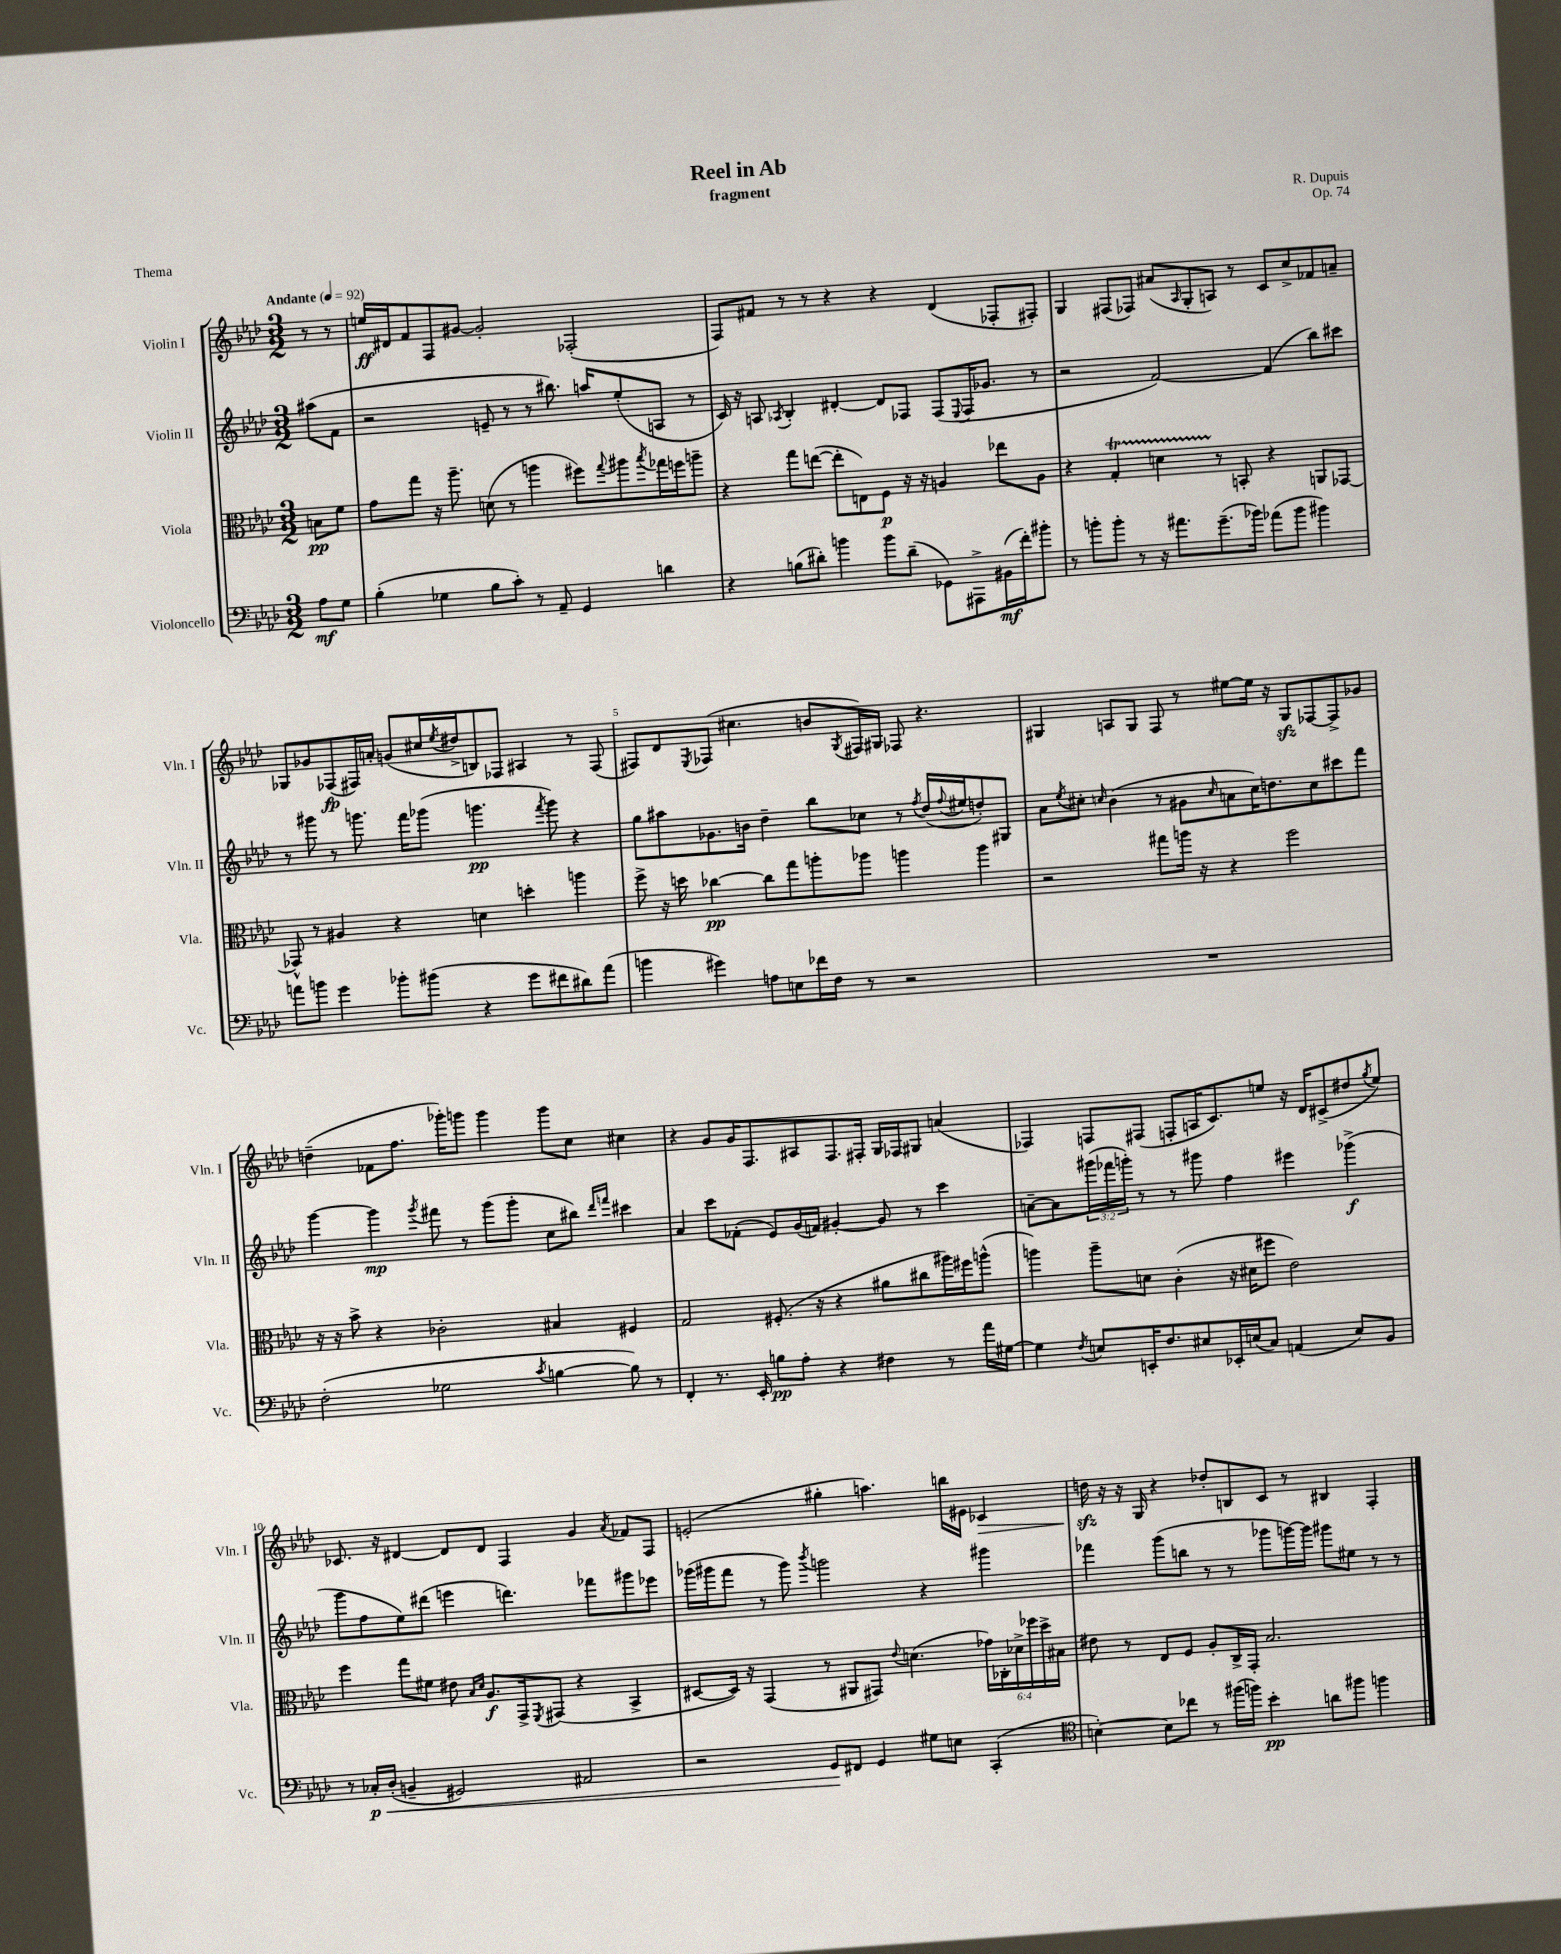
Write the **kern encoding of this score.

**kern	**kern	**kern	**kern
*staff4	*staff3	*staff2	*staff1
*clefF4	*clefC3	*clefG2	*clefG2
*k[b-e-a-d-]	*k[b-e-a-d-]	*k[b-e-a-d-]	*k[b-e-a-d-]
*M3/2	*M3/2	*M3/2	*M3/2
*MM92	*MM92	*MM92	*MM92
8A-\L	8B\L	(8aa#\L	8r
8G\J	8f\J	8f\J	8r
=	=	=	=
(4B-'\	8g\L	2r	16ee/LL
.	.	.	16d#/J
.	8gg\J	.	8f/
4G-\	16r	.	8F/
.	8.aa-~\	.	.
.	.	.	[8g#/J
8B-\L	(8d\	8e~/	2g#'/]
8c'\J)	8r	8r	.
8r	4aa\	8r	.
8AA-~/	.	8.bb#\)	.
4GG/	8ff#\L)	.	(2F-'/
.	.	16aa/LK	.
.	8qqgg/	.	.
.	8aa#\	(8ee-'/	.
.	8qbb-/	.	.
4d\	16gg-\L	8A/J	.
.	16ff\J	.	.
.	8aa~\J	8r	.
=	=	=	=
4r	4r	16c/)	8F/L)
.	.	16r	.
.	.	8A/	8f#/J
.	.	8qA-/	.
(8B\L	8gg\L	4B-'/	8r
8d#'\J)	([8ee\J	.	8r
4b\	8ee'\]L	[4d#'/	4r
.	8E\)	.	.
8b\L	8F\J	8d#/]L	4r
(8d#~\J	16r	8F-/J	.
.	16r	.	.
8GG-\L)	4A/	(8F-/L	(4d-/
.	.	8qqE-/	.
8AAA#^\	.	16F-/K	.
.	.	8.g-/J	.
(16BB#\L	8ee-\L	.	8F-'/L
16f'\J)	.	.	.
8b#'\J	8A\J	8r	8F#'/J)
=	=	=	=
8r	4r	2r	4G/
8b'\L	.	.	.
8b'\J	4G'/	.	(8F#/L
8r	.	.	8F-/J)
16r	4d\	[2f/)	(8a#/L
8.a#\L	.	.	.
.	.	.	16qqA-/
.	.	.	8G'/
(8.g~\	8r	.	8A/J)
.	8BB'/	.	8r
16b-\Jk)	.	.	.
(8a-\L	4r	(4f/]	8c/L
8b-\J	.	.	8cc^/
4b#\)	8AA/L	8bb-\L)	8f-/
.	[8GG-/J	8ccc#\J	8a~/J
=	=	=	=
8a\L	8GG-^^/]	8r	8G-/L
8b\J	8r	8ggg#\	8g-/
4g\	4A#/	8r	(8F-/
.	.	8.ggg\	16F#/L)
.	.	.	16a'/JJ
8b-'\L	4r	.	(8g/L
.	.	16fff\LK	.
(8b#\J	.	(8ggg-\J	16cc#/L
.	.	.	8qee-/
.	.	.	16dd#^/J
4r	4d\	4.ggg\	8B/)
.	.	.	8F-/J
8g\L	4dd'\	.	4A#/
.	.	8qfff/	.
8f#\	.	8ggg\)	.
8d#\)	4aa\	4r	8r
(8a\J	.	.	(8F-/
=	=	=	=
4b\	8ff^\	8gg\L	8F#/L)
.	16r	8aa#\	8d-/
.	16dd\	.	.
.	.	.	8qE-/
4g#\)	[4cc-\	8.g-\	(8F-/J
.	.	.	4.cc#\
.	.	16b\Jk	.
8A\L	8cc-\]L	4dd-~\	.
8E\	8gg\	.	.
16f-\L	8aa'\	8bb-\L	8b/L
16F\JJ	.	.	.
.	.	.	8qG/
8r	8aa-\J	8cc-\J	16F#/L)
.	.	.	16G#/JJ
2r	4aa\	8r	8F-/
.	.	8qff/	.
.	.	(16dd-/LL	4.r
.	.	8qqff/	.
.	.	16ee#/J	.
.	4aa\	8dd'/)	.
.	.	8G#/J	.
=	=	=	=
1.r	2r	8a-\L	4G#/
.	.	8qee-/	.
.	.	8cc#'\J	.
.	.	16qqcc/	.
.	.	(4b-\	8A/L
.	.	.	8G#/J
.	8gg#\L	8r	8F/
.	16aa\Jk	8g#\L	8r
.	16r	.	.
.	.	16qqcc/	.
.	4r	8a\	[8ee#\L
.	.	16cc\K)	16ee#\]Jk
.	.	8.dd\	16r
.	2ff\	.	8G#/L
.	.	8cc\	[8F-/
.	.	8ccc#\	8F-^/]
.	.	8fff\J	8g-/J
=	=	=	=
(2F'\	16r	[4ggg\	(4dd~\
.	16r	.	.
.	8b-^\	.	.
.	4r	4ggg\]	8f-\L
.	.	.	8.ff\J
.	.	8qggg/	.
2G-\	2c-'\	8fff#\	.
.	.	.	16ggg-'\LK)
.	.	8r	8ggg\J
.	.	(8ggg\L	4ggg\
.	.	8ggg'\J	.
8qc/	.	.	.
[4B\	4B#/	8cc\L	8ggg\L
.	.	8bb#\J)	8cc\J
.	.	16qqddd-/LL	.
.	.	16qqfff/JJ	.
8B\])	4F#/	4ccc#\	4cc#\
8r	.	.	.
=	=	=	=
4FF'/	2G/	4a-/	4r
8.r	.	8ccc\L	8g/L
.	.	(8f-'\J	16g/K
16EE-'/	.	.	8.F/
8B\L	(8.F#'/	8e-/L)	.
8A-'\J	.	(16g/L	8A#/
.	16r	16f/JJ)	.
4r	4r	[4g#'/	8.F/
.	.	.	16F#'/Jk
4F#\	8a#\L	8g#/]	16G/LL
.	.	.	16F-/J
.	8cc#\	8r	8G#/J
8r	16aa#\L)	4ccc\	(4a/
.	16ff#\J	.	.
16a-\LL	(8aa^^\J	.	.
[16G#\JJ	.	.	.
=	=	=	=
4G#\]	4aa\)	[8a~\L	4F-/)
.	.	8a\]	.
8qF/	.	.	.
8E/L	8aa~\L	(24ggg#\L	8F/L
.	.	24fff-\	.
.	.	24ggg'\JJ)	.
16EE'/K	8d\J	8r	(8F#/J
8.F/	.	.	.
.	(4c'\	8r	8F'/L
8E#/	.	8ggg#\	16A/K
.	.	.	8.c/)
16EE-'/L	16r	4ff\	.
(16E/J	16d#\LK	.	.
8C/J)	8ff#\J	.	8ee/J
(4AA/	2e-\)	4eee#\	16r
.	.	.	16d-/LK
.	.	.	(8c#^/
8E/L)	.	(4ggg-^\	8dd#/
.	.	.	8qgg/
8BB-/J	.	.	8ee/J)
=	=	=	=
8r	4ff\	8ggg\L	8.c-/
16C-'/LL	.	8ff\	.
(16D-'/JJ	.	.	16r
4BB~/	8gg\L	8ee-\)	[4d#/
.	8f#\J	(8ddd#\J	.
2GG#/)	8e#\	4eee\	8d#/]L
.	16qqB-/LL	.	.
.	16qqd-/JJ	.	.
.	8.A-/L	.	8d#/J
.	.	4.ddd\)	4F/
.	16GG^/k	.	.
.	8qFF/	.	.
.	(8GG#/J	.	.
2AA#/	4r	.	4g/
.	.	8fff-\L	.
.	.	.	8qa-/
.	4BB-^/	8ggg#\	8f-/L
.	.	8eee-\J	8F/J
=	=	=	=
2r	[8D#/L	(16ggg-\LL	(2e'/
.	.	16ggg#\J	.
.	16D#/]Jk)	8fff\J	.
.	16r	.	.
.	(4GG/	8r	.
.	.	8ggg#\)	.
.	.	8qbbb-/	.
8GG/L	8r	2ggg\	4gg#'\
8FF#/J	8AA#/L	.	.
4GG/	8GG#/J)	.	4.aa\)
.	8qqe-/	.	.
.	(4.d\	.	.
8G#\L	.	4r	.
8E\J	.	.	16bb\LL
.	.	.	16e#\JJ
(4CC'/	24g-\LL)	4ggg#\	4c-/
.	24C-'\	.	.
.	24d-^\	.	.
.	24ff-\	.	.
.	24dd-^\	.	.
.	24B#\JJ	.	.
=	=	=	=
*clefC4	*	*	*
[4B'\)	8e#\	4fff-\	16dd\
.	.	.	16r
.	8r	.	16r
.	.	.	16G/
8B\]L	8E-/L	(8ggg\L	4r
8cc-\J	8F/J	8bb\J	.
8r	8A-'/L	8r	8dd-'/L
(16ff#\LL	16C^/L	8r	8B/
16ff\JJ)	16GG'/JJ	.	.
4b-'\	2.B-/	8ggg-\L	8c/J
.	.	[16ggg\L)	8r
.	.	16ggg\]JJ	.
8a\L	.	8ggg#\L	4B#/
8ff#\J	.	8ee#\J	.
4ff\	.	8r	4F'/
.	.	8r	.
==	==	==	==
*-	*-	*-	*-
